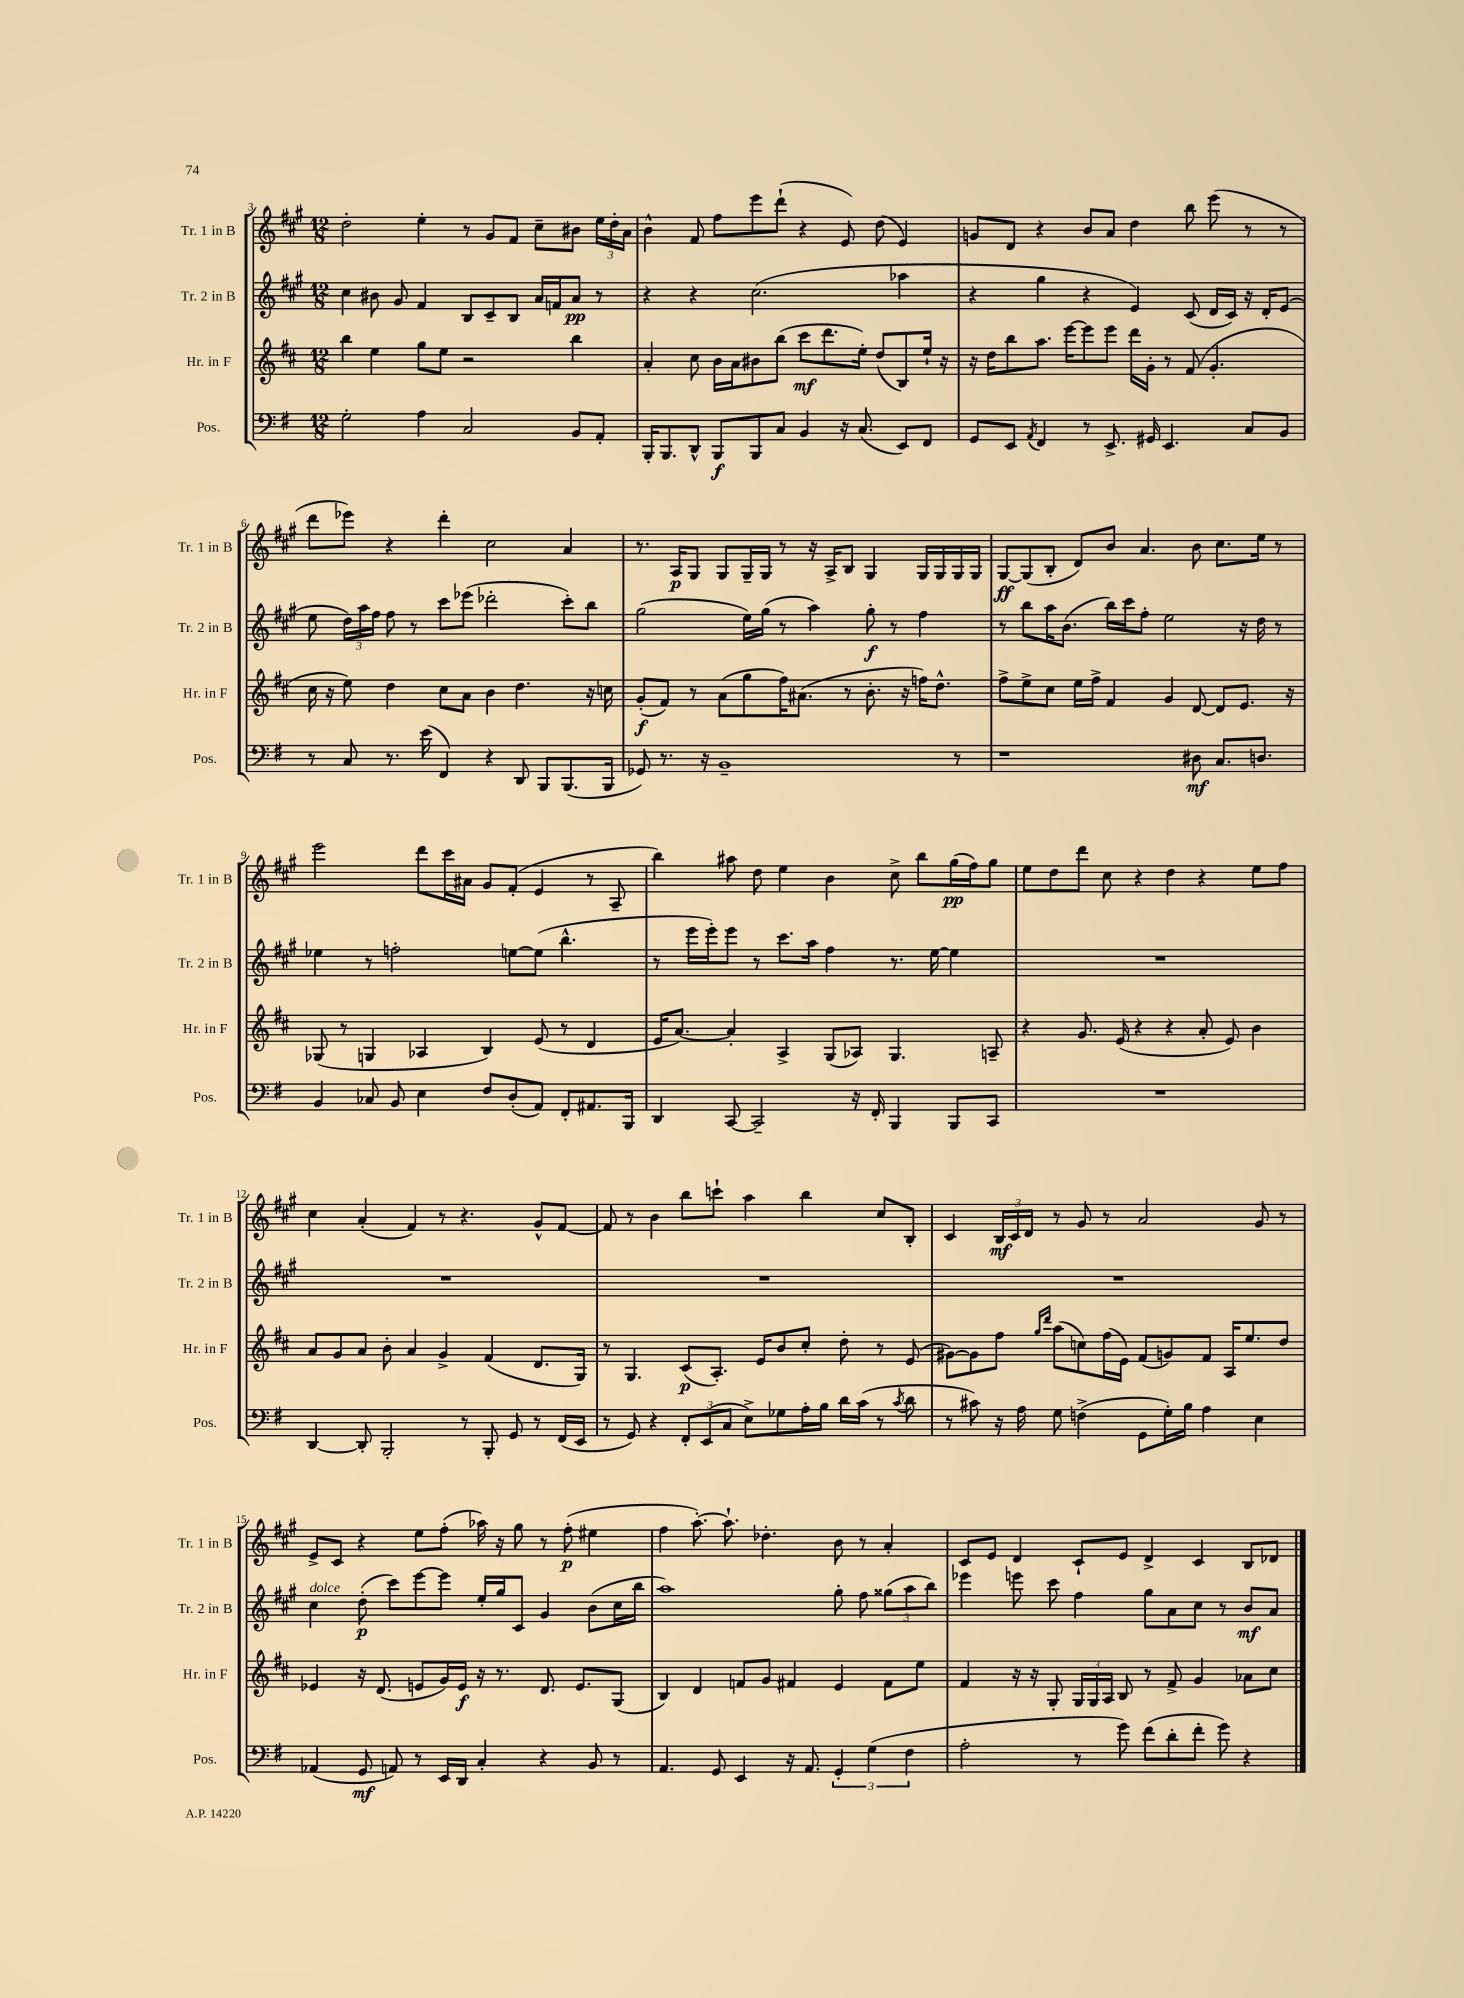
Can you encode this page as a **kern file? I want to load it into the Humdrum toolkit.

**kern	**dynam	**kern	**dynam	**kern	**dynam	**kern	**dynam
*part4	*part4	*part3	*part3	*part2	*part2	*part1	*part1
*staff4	*staff4	*staff3	*staff3	*staff2	*staff2	*staff1	*staff1
*I"Pos.	*	*I"Hr. in F	*	*I"Tr. 2 in B	*	*I"Tr. 1 in B	*
*I'Pos.	*	*I'Hr. in F	*	*I'Tr. 2 in B	*	*I'Tr. 1 in B	*
*clefF4	*	*clefG2	*	*clefG2	*	*clefG2	*
*k[f#]	*	*k[f#c#]	*	*k[f#c#g#]	*	*k[f#c#g#]	*
*M12/8	*	*M12/8	*	*M12/8	*	*M12/8	*
=3	=3	=3	=3	=3	=3	=3	=3
2G'\	.	4bb\	.	4cc#\	.	2dd'\	.
.	.	4ee\	.	8b#X\	.	.	.
.	.	.	.	8g#/	.	.	.
4A\	.	8gg\L	.	4f#/	.	4ee'\	.
.	.	8ee\J	.	.	.	.	.
2C/	.	2r	.	8B/L	.	8r	.
.	.	.	.	8c#~/	.	8g#/L	.
.	.	.	.	8B/J	.	8f#/J	.
.	.	.	.	16a/LL	.	8cc#~\L	.
.	.	.	.	16fn/J	.	.	.
8BB/L	.	4bb\	.	8a/J	pp	8b#X\J	.
8AA'/J	.	.	.	8r	.	24ee\LL	.
.	.	.	.	.	.	24dd'\	.
.	.	.	.	.	.	24a\JJ	.
=4	=4	=4	=4	=4	=4	=4	=4
16BBB'/KL	.	4a'/	.	4r	.	4b^^\	.
8.BBB/	.	.	.	.	.	.	.
8DD^^/J	.	8cc#\	.	4r	.	8f#/	.
8BBB/L	f	16b\LL	.	.	.	8ff#\L	.
.	.	16a\J	.	.	.	.	.
8BBB/	.	8b#X\	.	(2.cc#\	.	8eee\	.
8C/J	.	(8bb\J	.	.	.	(8ddd`\J	.
4BB/	.	8ccc#\L	mf	.	.	4r	.
.	.	8.ddd\	.	.	.	.	.
16r	.	.	.	.	.	8e/)	.
(8.C/	.	16ee'\Jk)	.	.	.	.	.
.	.	(8dd/L	.	.	.	(8dd\	.
8EE/L)	.	8B/)	.	4aa-X\	.	4e/)	.
8FF#/J	.	16ee`/Jk	.	.	.	.	.
.	.	16r	.	.	.	.	.
=5	=5	=5	=5	=5	=5	=5	=5
8GG/L	.	16r	.	4r	.	8gn/L	.
.	.	16dd\KL	.	.	.	.	.
8EE/J	.	8bb\	.	.	.	8d/J	.
8qAA/	.	.	.	.	.	.	.
4FF#/	.	8.aa\J	.	4gg#\	.	4r	.
.	.	[16eee\KL	.	.	.	.	.
8r	.	8eee\]	.	4r	.	8b/L	.
8.EE^/	.	8eee\J	.	.	.	8a/J	.
.	.	16ddd\LL	.	4e/)	.	4dd\	.
16GG#X/	.	16g'\JJ	.	.	.	.	.
4.EE/	.	8r	.	.	.	.	.
.	.	(8f#/	.	(8c#/	.	8bb\	.
.	.	4.g'/	.	16d/LL	.	(8eee\	.
.	.	.	.	16c#/JJ)	.	.	.
8C/L	.	.	.	16r	.	8r	.
.	.	.	.	16d'/KL	.	.	.
8BB/J	.	.	.	(8e/J	.	8r	.
!!LO:LB:g=z
=6	=6	=6	=6	=6	=6	=6	=6
8r	.	16cc#\	.	8ee\	.	8ddd\L	.
.	.	16r	.	.	.	.	.
8C/	.	8ee\)	.	24dd\LL)	.	8eee-X\J)	.
.	.	.	.	24aa\	.	.	.
.	.	.	.	24ff#\JJ	.	.	.
8.r	.	4dd\	.	8ff#\	.	4r	.
.	.	.	.	8r	.	.	.
(16e\	.	.	.	.	.	.	.
4FF#/)	.	8cc#\L	.	8ccc#\L	.	4ddd'\	.
.	.	8a\J	.	(8eee-X\J	.	.	.
4r	.	4b\	.	2ddd-X'\	.	2cc#\	.
8DD/	.	4.dd\	.	.	.	.	.
8BBB/L	.	.	.	.	.	.	.
(8.BBB/	.	.	.	8ccc#'\L)	.	4a/	.
.	.	16r	.	8bb\J	.	.	.
16BBB/Jk	.	16ccn\	.	.	.	.	.
=7	=7	=7	=7	=7	=7	=7	=7
8GG-X/)	.	(8g'/L	f	(2gg#\	.	8.r	.
8.r	.	8f#/J)	.	.	.	.	.
.	.	.	.	.	.	16A/KL	p
.	.	8r	.	.	.	8G#/J	.
16r	.	.	.	.	.	.	.
1BB~	.	(8a\L	.	.	.	8G#/L	.
.	.	8gg\	.	16ee\LL)	.	16G#~/L	.
.	.	.	.	(16gg#\JJ	.	16G#/JJ	.
.	.	16ff#\K)	.	8r	.	8r	.
.	.	(8.a#X\J	.	.	.	.	.
.	.	.	.	4aa\)	.	16r	.
.	.	.	.	.	.	16A^/KL	.
.	.	8r	.	.	.	8B/J	.
.	.	8.b'\	.	8gg#'\	f	4G#/	.
.	.	.	.	8r	.	.	.
.	.	16r	.	.	.	.	.
.	.	16ffn\KL)	.	4ff#\	.	16G#/LL	.
.	.	8.dd^^\J	.	.	.	16G#/	.
8r	.	.	.	.	.	16G#/	.
.	.	.	.	.	.	16G#/JJ	.
=8	=8	=8	=8	=8	=8	=8	=8
1r	.	8ff#^\L	.	8r	.	[8G#/L	ff
.	.	8ee^\	.	8bb\L	.	(8G#/]	.
.	.	8cc#\J	.	16aa\K	.	8B'/J	.
.	.	.	.	(8.b\J	.	.	.
.	.	16ee\LL	.	.	.	8d/L)	.
.	.	16ff#^\JJ	.	.	.	.	.
.	.	4f#/	.	16bb\LL)	.	8b/J	.
.	.	.	.	16ccc#\J	.	.	.
.	.	.	.	8ff#'\J	.	4.a/	.
.	.	4g/	.	2ee\	.	.	.
8D#X\	mf	[8d/	.	.	.	8b\	.
8.C/L	.	8d/L]	.	.	.	8.cc#\L	.
.	.	8.e/J	.	16r	.	.	.
8.Dn/J	.	.	.	16dd\	.	16ee\Jk	.
.	.	.	.	8r	.	8r	.
.	.	16r	.	.	.	.	.
!!LO:LB:g=z
=9	=9	=9	=9	=9	=9	=9	=9
4BB/	.	(8G-X/	.	4ee-X\	.	2eee\	.
.	.	8r	.	.	.	.	.
8C-X/	.	4Gn/	.	8r	.	.	.
8BB/	.	.	.	2ffn'\	.	.	.
4E\	.	4A-X/	.	.	.	8ddd\L	.
.	.	.	.	.	.	16ccc#\L	.
.	.	.	.	.	.	16a#X\JJ	.
8F#/L	.	4B/)	.	.	.	8g#/L	.
(8D'/	.	.	.	[8een\L	.	(8f#'/J	.
8AA/J)	.	(8e/	.	(8ee\J]	.	4e/	.
8FF#'/L	.	8r	.	4.bb^^\	.	.	.
8.AA#X/	.	4d/	.	.	.	8r	.
.	.	.	.	.	.	8A~/	.
16BBB/Jk	.	.	.	.	.	.	.
=10	=10	=10	=10	=10	=10	=10	=10
4DD/	.	16e/KL	.	8r	.	4bb\)	.
.	.	[8.a/J)	.	.	.	.	.
.	.	.	.	16eee\LL	.	.	.
.	.	.	.	16eee'\J)	.	.	.
[8CC/	.	4a'/]	.	8eee\J	.	8aa#X\	.
2CC~/]	.	.	.	8r	.	8dd\	.
.	.	4A^/	.	8.ccc#\L	.	4ee\	.
.	.	.	.	16aa\Jk	.	.	.
.	.	(8G/L	.	4ff#\	.	4b\	.
16r	.	8A-X/J)	.	.	.	.	.
16FF#'/	.	.	.	.	.	.	.
4BBB/	.	4.G/	.	8.r	.	8cc#^\	.
.	.	.	.	.	.	8bb\L	.
.	.	.	.	[16ee\	.	.	.
8BBB/L	.	.	.	4ee\]	.	(16gg#\L	pp
.	.	.	.	.	.	16ff#\J)	.
8CC/J	.	8An~/	.	.	.	8gg#\J	.
=11	=11	=11	=11	=11	=11	=11	=11
1.r	.	4r	.	1.r	.	8ee\L	.
.	.	.	.	.	.	8dd\	.
.	.	8.g/	.	.	.	8ddd\J	.
.	.	.	.	.	.	8cc#\	.
.	.	(16e/	.	.	.	.	.
.	.	4r	.	.	.	4r	.
.	.	4r	.	.	.	4dd\	.
.	.	8a'/	.	.	.	4r	.
.	.	8e/)	.	.	.	.	.
.	.	4b\	.	.	.	8ee\L	.
.	.	.	.	.	.	8ff#\J	.
!!LO:LB:g=z
=12	=12	=12	=12	=12	=12	=12	=12
[4DD/	.	8a/L	.	1.r	.	4cc#\	.
.	.	8g/	.	.	.	.	.
8DD'/]	.	8a/J	.	.	.	(4a'/	.
2BBB'/	.	8b'\	.	.	.	.	.
.	.	4a/	.	.	.	4f#/)	.
.	.	4g^/	.	.	.	8r	.
8r	.	.	.	.	.	4.r	.
8BBB'/	.	(4f#/	.	.	.	.	.
8GG/	.	.	.	.	.	.	.
8r	.	8.d/L	.	.	.	8g#^^/L	.
(16FF#/LL	.	.	.	.	.	[8f#/J	.
16EE/JJ	.	16G/Jk)	.	.	.	.	.
=13	=13	=13	=13	=13	=13	=13	=13
8r	.	8r	.	1.r	.	8f#/]	.
8GG/)	.	4.G/	.	.	.	8r	.
4r	.	.	.	.	.	4b\	.
12FF#'/L	.	(8c#/L	p	.	.	8bb\L	.
(12EE/	.	.	.	.	.	.	.
.	.	8.A'/J)	.	.	.	8cccn`\J	.
12C/J	.	.	.	.	.	.	.
8E^\L)	.	.	.	.	.	4aa\	.
.	.	16e/KL	.	.	.	.	.
8G-X\	.	8b/	.	.	.	.	.
16A'\L	.	8cc#'/J	.	.	.	4bb\	.
16B\JJ	.	.	.	.	.	.	.
16d\LL	.	8dd'\	.	.	.	.	.
(16c\JJ	.	.	.	.	.	.	.
8r	.	8r	.	.	.	8cc#/L	.
8qc/	.	.	.	.	.	.	.
8d\	.	(8e/	.	.	.	8B'/J	.
=14	=14	=14	=14	=14	=14	=14	=14
8r	.	[8g#X\L)	.	1.r	.	4c#/	.
8c#X\)	.	8g#\]	.	.	.	.	.
16r	.	8ff#\J	.	.	.	24B/LL	mf
.	.	.	.	.	.	24c#/	.
16A\	.	.	.	.	.	.	.
.	.	.	.	.	.	24d/JJ	.
.	.	16qqgg/LL	.	.	.	.	.
.	.	16qqddd/JJ	.	.	.	.	.
8G\	.	(8aa\L	.	.	.	8r	.
(4Fn^\	.	8ccn\)	.	.	.	8g#/	.
.	.	(16ff#\L	.	.	.	8r	.
.	.	16e\JJ)	.	.	.	.	.
8GG\L	.	(8f#/L	.	.	.	2a/	.
16G'\L)	.	8gn/)	.	.	.	.	.
16B\JJ	.	.	.	.	.	.	.
4A\	.	8f#/J	.	.	.	.	.
.	.	16A/KL	.	.	.	.	.
.	.	8.ee/	.	.	.	.	.
4E\	.	.	.	.	.	8g#/	.
.	.	8dd/J	.	.	.	8r	.
!!LO:LB:g=z
=15	=15	=15	=15	=15	=15	=15	=15
!	!	!	!	!LO:TX:a:i:t=dolce	!	!	!
(4AA-X/	.	4e-X/	.	4cc#\	.	8e^/L	.
.	.	.	.	.	.	8c#/J	.
8GG/	mf	16r	.	(8dd'\	p	4r	.
.	.	(8.d/	.	.	.	.	.
8AAn/)	.	.	.	8ccc#\L)	.	.	.
8r	.	8en/L	.	[8eee\	.	8ee\L	.
16EE/LL	.	16g/L)	.	8eee\J]	.	(8ff#'\J	.
16DD/JJ	.	16e/JJ	f	.	.	.	.
4C'/	.	16r	.	16ee'/LL	.	16aa-X\)	.
.	.	8.r	.	16gg#/J	.	16r	.
.	.	.	.	8c#/J	.	8gg#\	.
4r	.	8.d/	.	4g#/	.	8r	.
.	.	.	.	.	.	(8ff#'\	p
.	.	8.e/L	.	.	.	.	.
8BB/	.	.	.	(8b\L	.	4ee#X\	.
8r	.	(8G/J	.	16cc#\L	.	.	.
.	.	.	.	16bb\JJ	.	.	.
=16	=16	=16	=16	=16	=16	=16	=16
4.AA/	.	4B/)	.	1aa)	.	4ff#\	.
.	.	4d/	.	.	.	[8.aa'\)	.
8GG/	.	.	.	.	.	.	.
.	.	.	.	.	.	8.aa`\]	.
4EE/	.	8fn/L	.	.	.	.	.
.	.	8g/J	.	.	.	4.dd-X'\	.
16r	.	4f#X/	.	.	.	.	.
8.AA/	.	.	.	.	.	.	.
6GG'/	.	4e/	.	8gg#'\	.	8b\	.
.	.	.	.	8ff#\	.	8r	.
(6G\	.	.	.	.	.	.	.
.	.	8f#\L	.	(12gg##X\L	.	4a'/	.
6F#\	.	.	.	12aa\	.	.	.
.	.	8ee\J	.	.	.	.	.
.	.	.	.	12bb\J)	.	.	.
=17	=17	=17	=17	=17	=17	=17	=17
2A'\	.	4f#/	.	4eee-X\	.	8c#/L	.
.	.	.	.	.	.	8e/J	.
.	.	16r	.	8eeen\	.	4d/	.
.	.	16r	.	.	.	.	.
.	.	8G'/	.	8ccc#\	.	.	.
8r	.	24G/LL	.	4ff#\	.	8c#`/L	.
.	.	24G/	.	.	.	.	.
.	.	24A/JJ	.	.	.	.	.
8g\)	.	8B/	.	.	.	8e/J	.
(8f#\L	.	8r	.	8gg#\L	.	4d^/	.
8d'\	.	8f#^/	.	8a\	.	.	.
8f#'\J	.	4g/	.	8cc#\J	.	4c#/	.
8g\)	.	.	.	8r	.	.	.
4r	.	8a-X\L	.	8b/L	mf	8B/L	.
.	.	8cc#\J	.	8a/J	.	8d-X/J	.
==	==	==	==	==	==	==	==
*-	*-	*-	*-	*-	*-	*-	*-
